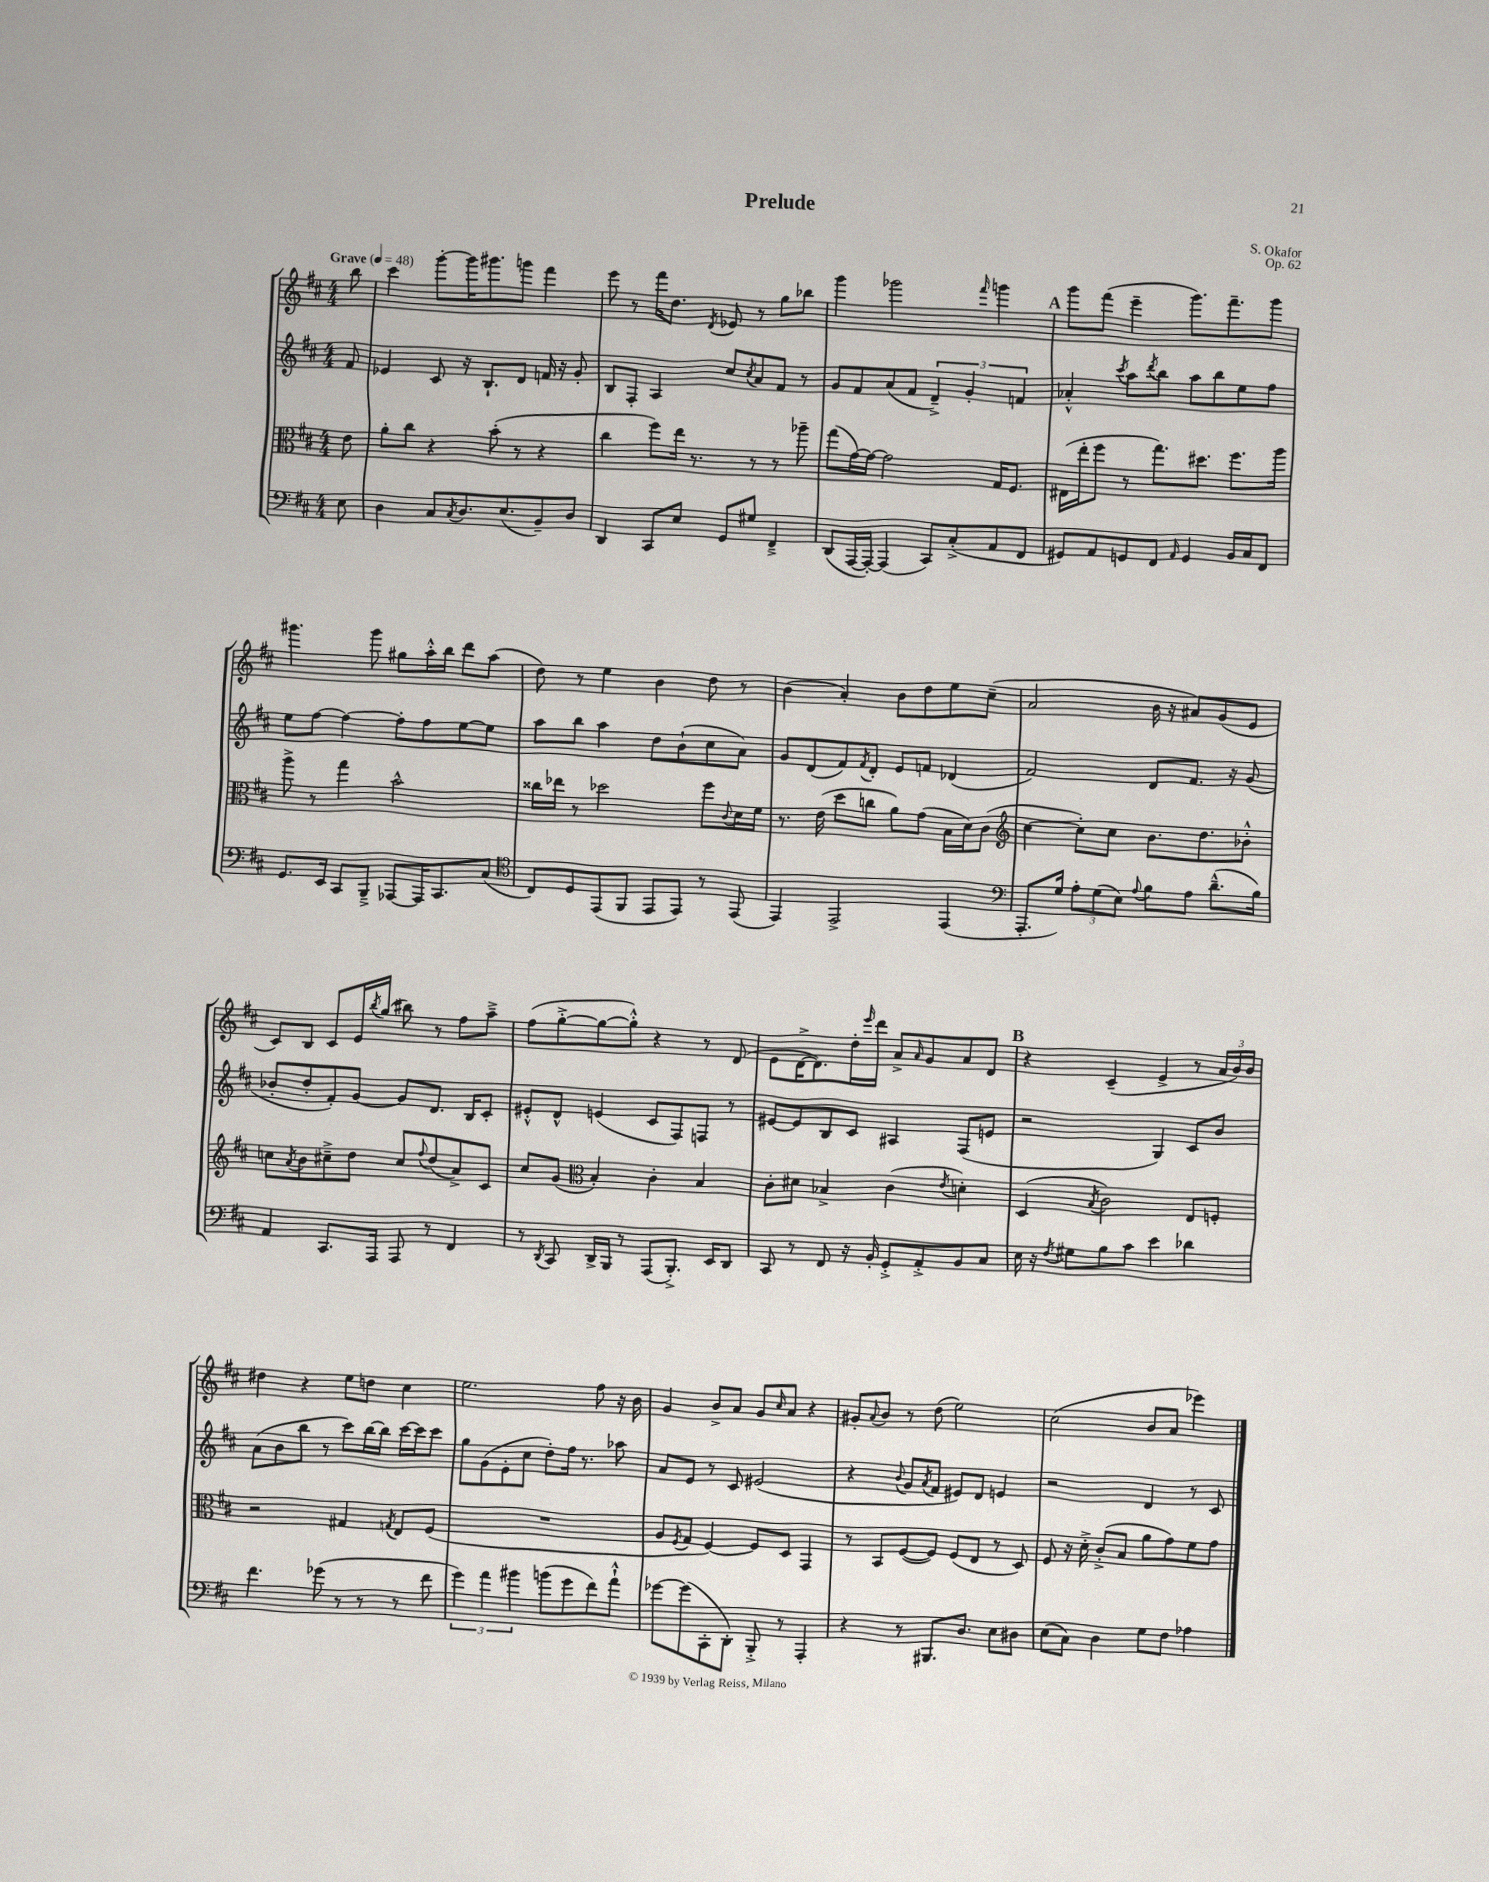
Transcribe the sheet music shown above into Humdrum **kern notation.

**kern	**kern	**kern	**kern
*staff4	*staff3	*staff2	*staff1
*clefF4	*clefC3	*clefG2	*clefG2
*k[f#c#]	*k[f#c#]	*k[f#c#]	*k[f#c#]
*M4/4	*M4/4	*M4/4	*M4/4
*MM48	*MM48	*MM48	*MM48
8E	8e	8f#	8bb
=	=	=	=
4D	8a'	4e-	4ccc#
.	8cc#	.	.
8C#	4r	8c#	[8ggg'
8qC#	.	.	.
8.D	.	16r	16ggg]
.	.	8.B`	8.ggg#
.	(8b'	.	.
(8.E	.	.	.
.	8r	8d	8ggg
8BB~)	4r	16f	4fff#
.	.	16r	.
8D	.	8g'	.
=	=	=	=
4DD	4cc#	8B	8eee
.	.	8F#'	8r
8CC#	8ff#)	4A	16fff#
.	.	.	8.dd
8E	16ee	.	.
.	8.r	.	.
.	.	.	8qd
8GG	.	8cc#	8e-
.	.	8qcc#	.
8G#	8r	8a	8r
4FF#~^	8r	8f#	8gg
.	8aa-~	8r	8bb-
=	=	=	=
(8DD	(8gg	8g	4ggg
[16AAA	[16g)	8f#	.
16AAA'_)	16g_	.	.
(4AAA]	2g]	(8a	2ggg-
.	.	8f#	.
8CC#)	.	6d~^)	.
(8C#'^	.	.	.
.	.	6g'	.
.	.	.	16qqfff#
8AA	16G	.	4ggg
.	8.F#	.	.
.	.	6f	.
8FF#	.	.	.
=	=	=	=
8GG#)	(16E#	4a-'^^	8ggg
.	16ee'	.	.
8AA	8ff#	.	(8fff#
.	.	8qccc#	.
8GG	8r	8aa	4eee~
.	.	8qddd	.
8FF#	8.gg)	8bb	.
16qqAA	.	.	.
4GG	.	8aa	8.ggg)
.	8.dd#	.	.
.	.	8bb	.
.	.	.	8.fff#~
16BB	8.ff#	8ee	.
16C#	.	.	.
8FF#	.	8ff#	8ggg
.	16aa	.	.
=	=	=	=
8.GG	8aa^	8ee	4.ggg#
.	8r	[8ff#	.
16EE	.	.	.
8CC#	4gg	4ff#_	.
8BBB~^	.	.	8ggg#
[8AAA-	2b^^	8ff#']	8gg#
16AAA-]	.	8ff#	16aa'^^
8.CC#	.	.	16bb
.	.	[8ee	8ddd
(8C#	.	8ee]	(8aa
=	=	=	=
*clefC4	*	*	*
8C#)	16cc##	8aa	8dd)
.	16ee-	.	.
8D	8r	8bb	8r
(8EE	2dd-	4aa	4ee
8FF#	.	.	.
8EE	.	8dd	4b
8EE)	.	(8b`	.
8r	8ff#	8cc#	8dd
.	8qqc#	.	.
(8EE	16d	8a)	8r
.	16f#	.	.
=	=	=	=
4EE)	8.r	8g	(4b
.	.	(8d	.
.	(16e	.	.
2EE^	8dd	8f#)	4a')
.	.	8qf#	.
.	8cc	8d'	.
.	8a)	8e	8b
.	(8g	8f	8dd
(4EE	16B	(4d-	8ee
.	16d)	.	.
.	(8c#	.	(8cc#~
=	=	=	=
*clefF4	*clefG2	*	*
8.AAA'	[4cc#	2f#)	2a
16G)	.	.	.
12A'	8cc#'])	.	.
(12G	.	.	.
.	8cc#	.	.
12E)	.	.	.
8qqA	.	.	.
8B	8.b	8d	16b
.	.	.	16r
8A	.	8.f#	8a#)
.	8.dd	.	.
(8.d~^^	.	.	(8g
.	.	16r	.
.	8b-'^^	(8g	8e
16B)	.	.	.
=	=	=	=
4AA	8cc	8b-'	8c#)
.	8qa	.	.
.	8b	8dd'	8B
8.CC#	8cc#~^	8f#')	8c#
.	8dd	[8g	16e
.	.	.	8qbb
16AAA	.	.	(16gg
8AAA	8cc#	8g]	8bb#)
.	8qqff#	.	.
8r	(8dd	8.d	8r
4FF#	8a^)	.	8ff#
.	.	16B	.
.	8c#	8c#'	8aa~^
=	=	=	=
8r	8cc#	8e#'^^	(8ff#
8qDD	.	.	.
8CC#	(8g	8d^^	[8gg'^
*	*clefC3	*	*
16DD^	4B')	(4e	8gg_
16BBB	.	.	.
8r	.	.	8gg'^^])
(8AAA	4c#'	8c#	4r
8.BBB'^)	.	8F#)	.
.	4B	8F	8r
16EE	.	.	.
8DD	.	8r	(8d
=	=	=	=
8CC#	8c#'	[8e#	8e
8r	8d#	8e#]	[16d^
.	.	.	8.d])
8FF#	4B-^	8B	.
16r	.	8c#	16dd'
.	.	.	16qqeee
16BB'	.	.	16ddd
8GG'^	(4c#	4A#	8a^
.	.	.	16qqa
8AA'^	.	.	8g
.	8qe	.	.
8BB	4d')	(8F#	8a
8C#	.	8e	8d
=	=	=	=
16E	(4D	2r	4r
16r	.	.	.
8qF#	.	.	.
8G#	.	.	.
.	8qB	.	.
8B	2c#)	.	(4c#~
8c#	.	.	.
4e	.	4G)	4e^
4d-	8E	8c#	8r
.	8F'	8b	24a
.	.	.	24b)
.	.	.	24b
=	=	=	=
4.f#	2r	(8a	4dd#
.	.	8b	.
.	.	8bb	4r
(8g-	.	8r	.
8r	4G#	8ccc#)	8ee
8r	.	[16bb	8dd
.	.	16bb]	.
.	8qG	.	.
8r	8E	[16ccc#	4cc#
.	.	16ccc#]	.
8f#	(8F#	8ccc#	.
=	=	=	=
6g)	1r	8gg	2.ee
.	.	(8g	.
6a	.	.	.
.	.	8e'	.
6b#	.	.	.
.	.	8cc#	.
(8b	.	8dd')	.
8g	.	16ff#	.
.	.	8.r	.
8f#)	.	.	8ff#
8a`^^	.	8aa-	16r
.	.	.	16b
=	=	=	=
[8g-	8A	8a	4g
.	8qF#	.	.
(8g-]	8G	8e	.
8CC#'	[4F#)	8r	8b^
8DD')	.	8c#	8a
8BBB'^	8F#]	(2e#	8g
.	.	.	16qqcc#
8r	8D	.	8a
4AAA'	4GG	.	4r
=	=	=	=
4r	8r	4r	8g#'
.	.	.	8qqa
.	8BB	.	8b
.	.	8qqb	.
8r	([8F#	8g	8r
.	.	8qa	.
8.BBB#	8F#])	8f#	(8dd
.	(8F#	8e#)	2ee)
8.D	.	.	.
.	8E	8d	.
8E	8r	4e	.
8D#	8D)	.	.
=	=	=	=
(8E	8F#	2r	(2cc#
8C#)	16r	.	.
.	16d'^	.	.
4D	(8c#'^	.	.
.	8B	.	.
8G	8a	4d	8b
8F#	8g)	.	8a
4A-	8f#	8r	4eee-)
.	8g	8c#	.
==	==	==	==
*-	*-	*-	*-
